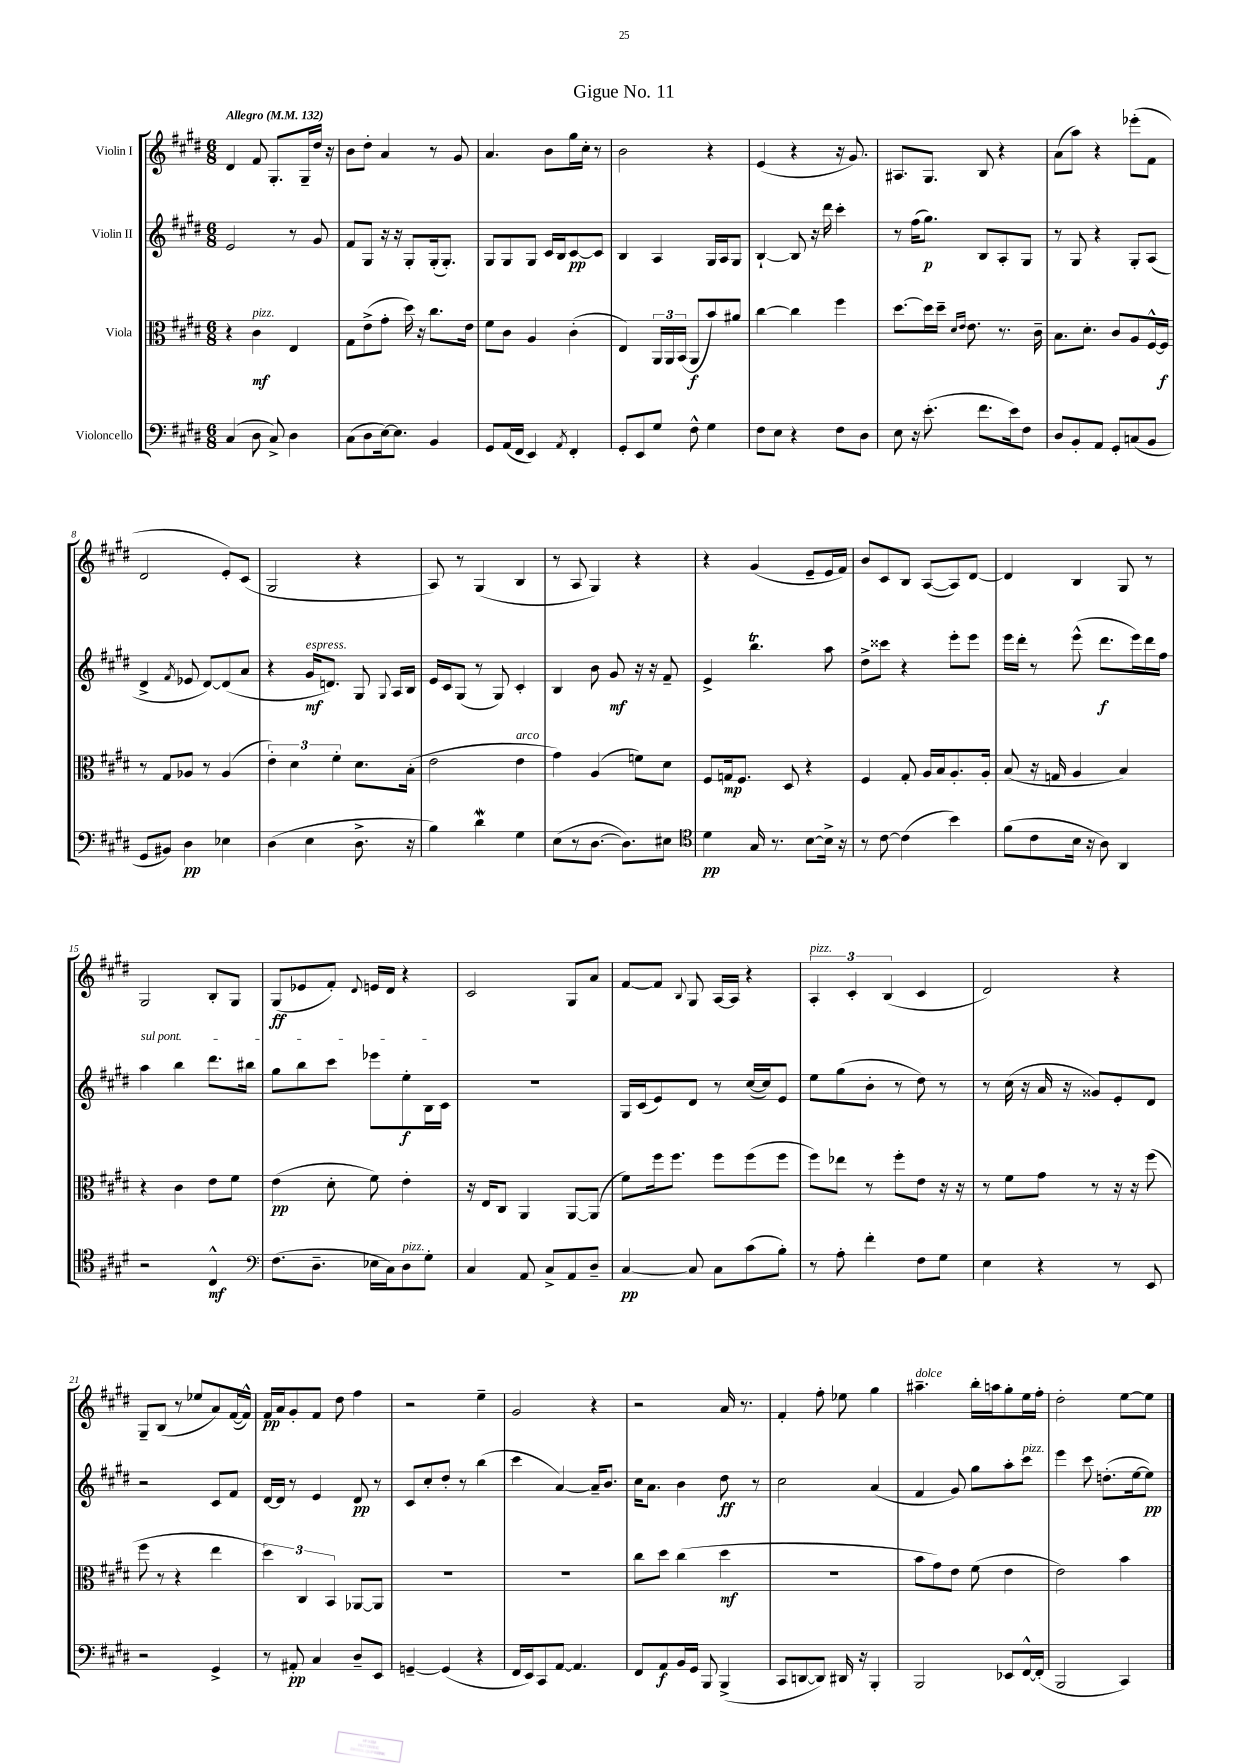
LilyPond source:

\header { title = "Gigue No. 11" }
<<
\new StaffGroup <<
\new Staff = "s0" \with { instrumentName = "Violin I" } {
    \clef treble \key e \major \numericTimeSignature \time 6/8 \tempo "Allegro" 4 = 132
    \autoBeamOff dis'4 fis'8 gis8.[-. gis16-- dis''16] r16 |
    b'8[ dis''8]-. a'4 r8 gis'8 |
    a'4. b'8[ gis''16 cis''16]-. r8 |
    b'2 r4 |
    e'4( r4 r16 gis'8.) |
    ais8.[ gis8.] b8 r4 |
    a'8[( a''8]) r4 ees'''8[-.( fis'8] |
    dis'2 e'8[-.) cis'8]( |
    gis2 r4 |
    a8) r8 gis4( b4 |
    r8 a8 gis4) r4 |
    r4 gis'4( e'8[-- e'16 fis'16]) |
    b'8[ cis'8 b8] a8[~( a8) dis'8]~ |
    dis'4 b4 gis8 r8 |
    gis2 b8[-. gis8] |
    gis8[\ff( ees'8 fis'8]-.) \appoggiatura { dis'8 } e'16[ dis'16] r4 |
    cis'2 gis8[ a'8] |
    fis'8[~ fis'8] \appoggiatura { b8 } gis8 a16[~ a16] r4 |
    \tuplet 3/2 { a4-.^\markup { \italic "pizz." } cis'4-. b4( } cis'4 |
    dis'2) r4 |
    gis8[-- b8]( r8 ees''8[ a'8) fis'16~( fis'16]-^) |
    fis'16[\pp a'16 gis'8-. fis'8] dis''8 fis''4 |
    r2 e''4-- |
    gis'2 r4 |
    r2 a'16 r8. |
    fis'4-. fis''8-. ees''8 gis''4 |
    ais''4.--^\markup { \italic "dolce" } b''16[-. a''16 gis''8-. e''16 fis''16]-. |
    dis''2-. e''8[~ e''8] \bar "|." |
}
\new Staff = "s1" \with { instrumentName = "Violin II" } {
    \clef treble \key e \major \numericTimeSignature \time 6/8
    \autoBeamOff e'2 r8 gis'8 |
    fis'8[ gis8] r16 r16 gis8[-. gis16-.( gis8.]-.) |
    gis8[ gis8 gis8] cis'16[ b16 cis'8~\pp cis'8] |
    b4 a4 gis16[ a16 gis8] |
    b4~-! b8 r16 dis'''16 cis'''4-. |
    r8 fis''16[( gis''8.]\p) b8[ a8-. gis8] |
    r8 gis8 r4 gis8[-. a8]( |
    dis'4-> \acciaccatura { fis'8 } ees'8 dis'8[~) dis'8( a'8] |
    r4 gis'16[\mf^\markup { \italic "espress." } d'8.]) gis8 \appoggiatura { gis8 } a16[ b16] |
    e'16[ cis'16 gis8]( r8 gis8) cis'4-. |
    b4 b'8 gis'8\mf r16 r16 fis'8-- |
    e'4-> b''4.\trill a''8 |
    dis''8[-> cisis'''8] r4 e'''8[-. e'''8] |
    e'''16[ dis'''16]-. r8 e'''8-^( dis'''8.[\f e'''16) dis'''16 fis''16] |
    \once \override TextSpanner.bound-details.left.text = \markup { \italic "sul pont." } a''4\startTextSpan b''4 dis'''8.[ bis''16] |
    gis''8[ b''8 cis'''8] ees'''8[ e''8-.\f b16 cis'16]\stopTextSpan |
    R2. |
    gis16[ cis'16( e'8) dis'8] r8 cis''16[~( cis''16) e'8] |
    e''8[ gis''8( b'8]-. r8 dis''8) r8 |
    r8 cis''16( r16 a'16 r16 gisis'8[) e'8-. dis'8] |
    r2 cis'8[ fis'8] |
    dis'16[~ dis'16] r8 e'4 dis'8\pp r8 |
    cis'8[ cis''8-. dis''8]-. r8 b''4( |
    cis'''4 a'4~) a'16[-- b'8.] |
    cis''16[ a'8.] b'4 dis''8\ff r8 |
    cis''2 a'4( |
    fis'4 gis'8) gis''8[ a''8-. cis'''8]^\markup { \italic "pizz." } |
    e'''4 cis'''8 d''8.[-.( e''16~ e''8]\pp) \bar "|." |
}
\new Staff = "s2" \with { instrumentName = "Viola" } {
    \clef alto \key e \major \numericTimeSignature \time 6/8
    \autoBeamOff r4 cis'4\mf^\markup { \italic "pizz." } e4 |
    gis8[ e'8->( gis'8]-. dis''16) r16 cis''8.[ e'16] |
    fis'8[ cis'8] a4 cis'4-.( |
    e4) \tuplet 3/2 { a,16[ a,16 b,16]( } a,8[\f b'8) ais'8] |
    cis''4~ cis''4 fis''4 |
    dis''8.[~ dis''16 dis''16]-- \grace { dis'16[ e'16] } e'8. r8. cis'16-- |
    b8.[ dis'8.]-. cis'8[ a8 fis16~-^ fis16]\f |
    r8 gis8[ aes8] r8 aes4( |
    \tuplet 3/2 { e'4-.) dis'4 fis'4-. } dis'8.[ b16]-.( |
    e'2 e'4^\markup { \italic "arco" } |
    gis'4) a4( f'8[) dis'8] |
    fis8[ g16\mp fis8.] dis8 r4 |
    fis4 gis8-. a16[ b16 a8.-. a16]-. |
    b8( r16 g16 a4 b4) |
    r4 cis'4 e'8[ fis'8] |
    e'4\pp( dis'8-. fis'8) e'4-. |
    r16 e16[ cis8] a,4 a,8[~ a,8]( |
    fis'8[) fis''16 fis''8.] fis''8[ fis''8( fis''8] |
    fis''8[) ees''8] r8 fis''8[-. e'8] r16 r16 |
    r8 fis'8[ gis'8] r8 r16 r16 fis''8( |
    fis''8 r8 r4 e''4 |
    \tuplet 3/2 { dis''4) cis4 b,4 } aes,8[~ aes,8] |
    R2. |
    R2. |
    cis''8[ dis''8] cis''4( dis''4\mf |
    R2. |
    b'8[ gis'8) e'8] fis'8( e'4 |
    e'2) b'4 \bar "|." |
}
\new Staff = "s3" \with { instrumentName = "Violoncello" } {
    \clef bass \key e \major \numericTimeSignature \time 6/8
    \autoBeamOff cis4( dis8 cis8->) dis4 |
    cis8[( dis8 e16~) e8.] b,4 |
    gis,8[ a,16( fis,16] e,4) \acciaccatura { a,8 } fis,4-. |
    gis,8[-. e,8 gis8] fis8-^ gis4 |
    fis8[ e8] r4 fis8[ dis8] |
    e8 r16 e'8.-.( fis'8.[ e'16) fis8] |
    dis8[ b,8-. a,8] gis,8[-. c8( b,8] |
    gis,8[ bis,8]) dis4\pp ees4 |
    dis4( e4 dis8.-> r16 |
    b4) dis'4\mordent gis4 |
    e8[( r8 dis8.]~ dis8.[) eis8] |
    \clef tenor dis'4\pp gis16 r8. b8[~ b16]-> r16 |
    r8 cis'8~ cis'4( b'4) |
    fis'8[( cis'8 b16] r16 a8) a,4 |
    r2 cis4-^\mf |
    \clef bass fis8.[( dis8.]-- ees16[ cis16) dis8^\markup { \italic "pizz." } gis8]-. |
    cis4 a,8 cis8[-> a,8 dis8]-- |
    cis4~\pp cis8 cis8[ cis'8( b8]-.) |
    r8 a8-. fis'4-. fis8[ gis8] |
    e4 r4 r8 e,8 |
    r2 gis,4-> |
    r8 ais,8-.\pp cis4 dis8[-- e,8] |
    g,4~-- g,4( r4 |
    fis,16[ e,16) cis,8 a,8]~ a,4. |
    fis,8[ a,8\f b,16 gis,16] b,,8 b,,4->( |
    cis,8[ d,8~ d,8]) dis,16 r16 b,,4-. |
    b,,2 ees,8[ fis,16~-^ fis,16]-.( |
    b,,2 cis,4) \bar "|." |
}
>>
>>
